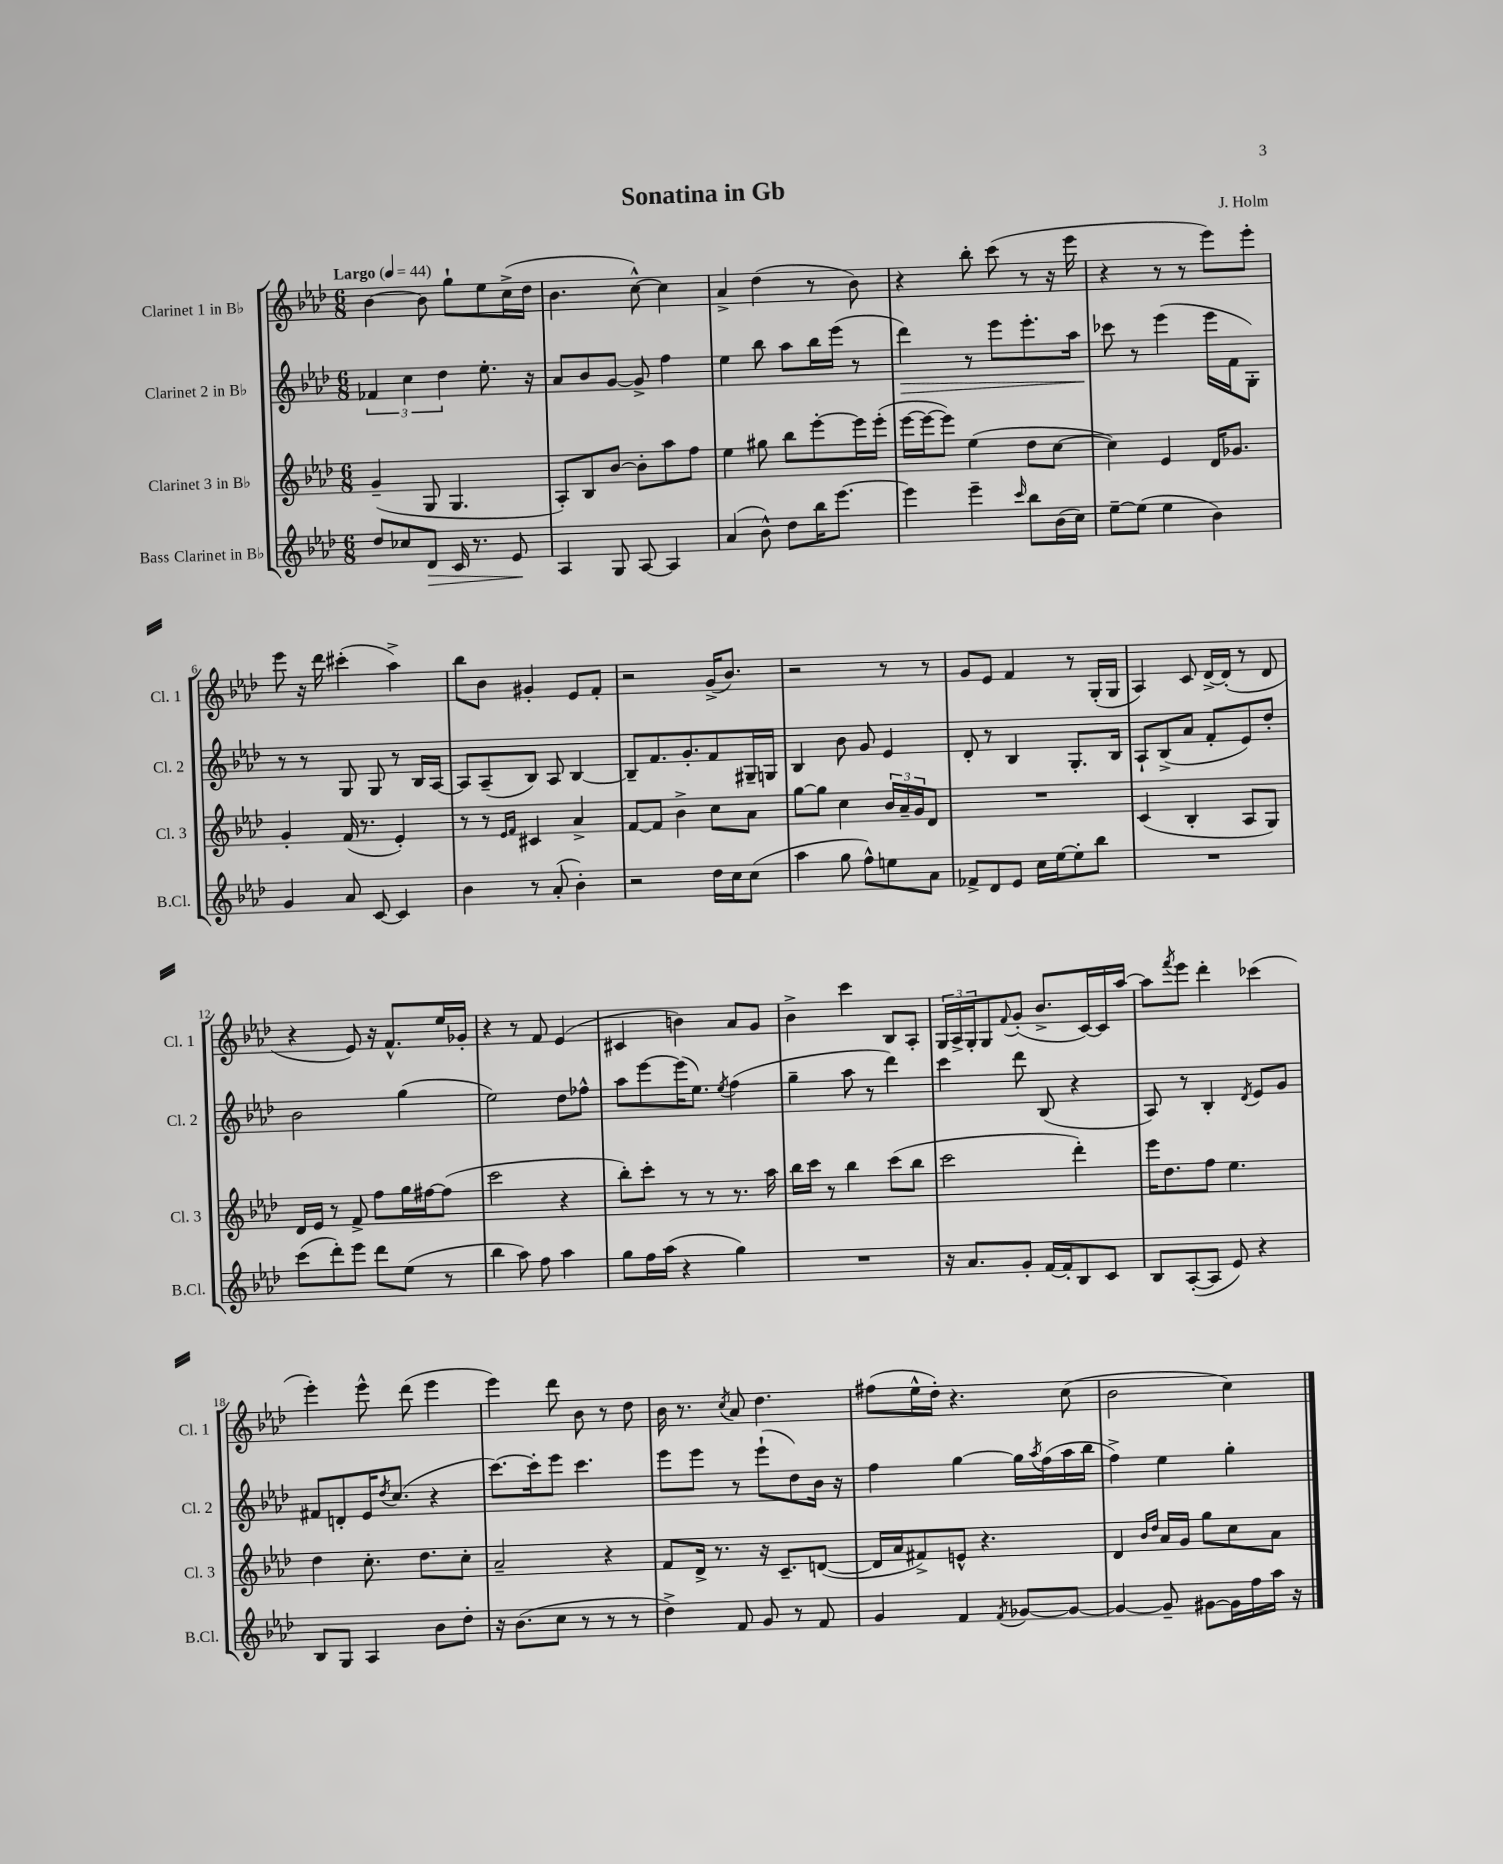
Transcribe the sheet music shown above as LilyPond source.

\header { title = "Sonatina in Gb" composer = "J. Holm" }
<<
\new StaffGroup <<
\new Staff = "s0" \with { instrumentName = "Clarinet 1 in Bb" shortInstrumentName = "Cl. 1" } {
    \clef treble \key aes \major \numericTimeSignature \time 6/8 \tempo "Largo" 4 = 44
    bes'4~ bes'8 g''8-! ees''8 c''16->( des''16 |
    bes'4. c''8~-^) c''4 |
    aes'4-> des''4( r8 bes'8) |
    r4 bes''8-. c'''8( r8 r16 ees'''16 |
    r4 r8 r8 ees'''8) ees'''8-. |
    ees'''8 r16 des'''16 cis'''4-.( aes''4->) |
    bes''8 bes'8 gis'4-. ees'8 f'8-. |
    r2 g'16->( bes'8.) |
    r2 r8 r8 |
    g'8 ees'8 f'4 r8 g16-.( g16 |
    aes4) c'8 des'16~-> des'16-.( r8 des'8 |
    r4 ees'8) r16 f'8.-^ ees''16 ges'16-. |
    r4 r8 f'8 ees'4( |
    cis'4 b'4) aes'8 g'8 |
    bes'4-> c'''4 bes8 aes8-. |
    \tuplet 3/2 { g16 aes16-> g16-. } g8 \appoggiatura { f'8 } g'8-.( bes'8.-> c'16~) c'16 aes''16~ |
    aes''8 \acciaccatura { f'''8 } ees'''8 des'''4-. ces'''4( |
    ees'''4-.) ees'''8-^ des'''8( ees'''4 |
    ees'''4) des'''8 bes'8 r8 des''8 |
    bes'16 r8. \acciaccatura { c''8 } aes'8 des''4. |
    fis''8( ees''16-^ des''16-.) r4. c''8( |
    bes'2 c''4) \bar "|." |
}
\new Staff = "s1" \with { instrumentName = "Clarinet 2 in Bb" shortInstrumentName = "Cl. 2" } {
    \clef treble \key aes \major \numericTimeSignature \time 6/8
    \tuplet 3/2 { fes'4 c''4 des''4 } ees''8.-. r16 |
    aes'8 bes'8 g'8~ g'8-> f''4 |
    ees''4 bes''8 aes''8 bes''16 ees'''16( r8 |
    des'''4\>) r8 ees'''8 ees'''8.-. aes''16 |
    ces'''8\! r8 ees'''4( ees'''16 f'16 g8-.) |
    r8 r8 g8 g8 r8 bes16 aes16~ |
    aes8 aes8--( bes8) aes8 bes4~ |
    bes8-- f'8. g'8.-. f'8 gis16-- g16 |
    bes4 bes'8 g'8 ees'4 |
    des'8-. r8 bes4 g8.-. bes16 |
    aes8-! bes8->( aes'8 f'8-. ees'8) des''8-. |
    bes'2 g''4( |
    ees''2) des''8 fes''8-^ |
    aes''8 ees'''8~ ees'''16( ees''8.) \acciaccatura { ees''8 } f''4( |
    g''4-- aes''8 r8 des'''4) |
    c'''4 des'''8 bes8( r4 |
    aes8) r8 bes4-. \acciaccatura { des'8 } ees'8 g'8 |
    fis'8 d'8-. ees'16 \acciaccatura { des''8 } c''8.( r4 |
    c'''8.~) c'''16-. ees'''8 c'''4. |
    ees'''8 ees'''8 r8 ees'''8-!( des''8) bes'16 r16 |
    f''4 g''4~ g''16 \acciaccatura { aes''8 } f''16( aes''16 bes''16 |
    f''4->) ees''4 g''4-. \bar "|." |
}
\new Staff = "s2" \with { instrumentName = "Clarinet 3 in Bb" shortInstrumentName = "Cl. 3" } {
    \clef treble \key aes \major \numericTimeSignature \time 6/8
    g'4--( g8 g4. |
    aes8-.) bes8 bes'8~ bes'8-. aes''8 f''8 |
    ees''4 gis''8 bes''8 ees'''8~-. ees'''16 ees'''16-.( |
    ees'''16~ ees'''16~ ees'''8) ees''4( des''8 c''8~ |
    c''4) ees'4 des'16 ges'8. |
    g'4-. f'16( r8. ees'4-.) |
    r8 r8 \grace { ees'16 f'16 } cis'4 aes'4-> |
    f'8~ f'8 bes'4-> c''8 aes'8 |
    g''8~ g''8 c''4 \tuplet 3/2 { bes'16 aes'16-- g'16 } des'8 |
    R2. |
    c'4( bes4-. aes8 g8) |
    des'16 ees'16 r8 f'8-> f''8 g''16 fis''16~ fis''8( |
    c'''2 r4 |
    bes''8-.) c'''8-. r8 r8 r8. aes''16 |
    bes''16 c'''16 r8 bes''4 c'''8( bes''8 |
    c'''2 des'''4-.) |
    ees'''16 des''8. f''8 ees''4. |
    des''4 c''8.-. des''8. c''8-. |
    aes'2-- r4 |
    f'8 des'16-> r8. r16 c'8.-- d'8~( |
    d'16 aes'16 fis'8->) e'8-^ r4. |
    des'4 \grace { bes'16 des''16 } aes'16 g'16 g''8 c''8 aes'8 \bar "|." |
}
\new Staff = "s3" \with { instrumentName = "Bass Clarinet in Bb" shortInstrumentName = "B.Cl." } {
    \clef treble \key aes \major \numericTimeSignature \time 6/8
    des''8 ces''8 des'8\> c'16 r8. ees'8\! |
    aes4 g8 aes8~ aes4 |
    aes'4( bes'8-^) des''8 bes''16 ees'''8.~ |
    ees'''4 ees'''4-- \grace { c'''16 } bes''8 bes'16( c''16) |
    ees''8~-- ees''8( ees''4 bes'4) |
    g'4 aes'8 c'8~ c'4 |
    bes'4 r8 aes'8-.( bes'4-.) |
    r2 des''16 c''16 c''8( |
    aes''4 g''8 f''8-^) e''8 aes'8 |
    fes'8-> des'8 ees'8 c''16 ees''16~ ees''8-. bes''8 |
    R2. |
    c'''8( des'''8-.) ees'''8 des'''8 ees''8( r8 |
    bes''4 aes''8) f''8 aes''4 |
    g''8 f''16 aes''16( r4 g''4) |
    R2. |
    r16 aes'8. g'8-. f'16~ f'16-. bes8 c'8 |
    bes8 aes8~-.( aes8 ees'8) r4 |
    bes8 g8 aes4 bes'8 des''8-. |
    r16 bes'8.( c''8 r8 r8 r8 |
    des''4->) f'8 g'8 r8 f'8 |
    g'4 f'4 \acciaccatura { f'8 } ges'8~ ges'8~ |
    ges'4~ ges'8-- gis'8~ gis'16 f''16 aes''16 r16 \bar "|." |
}
>>
>>
